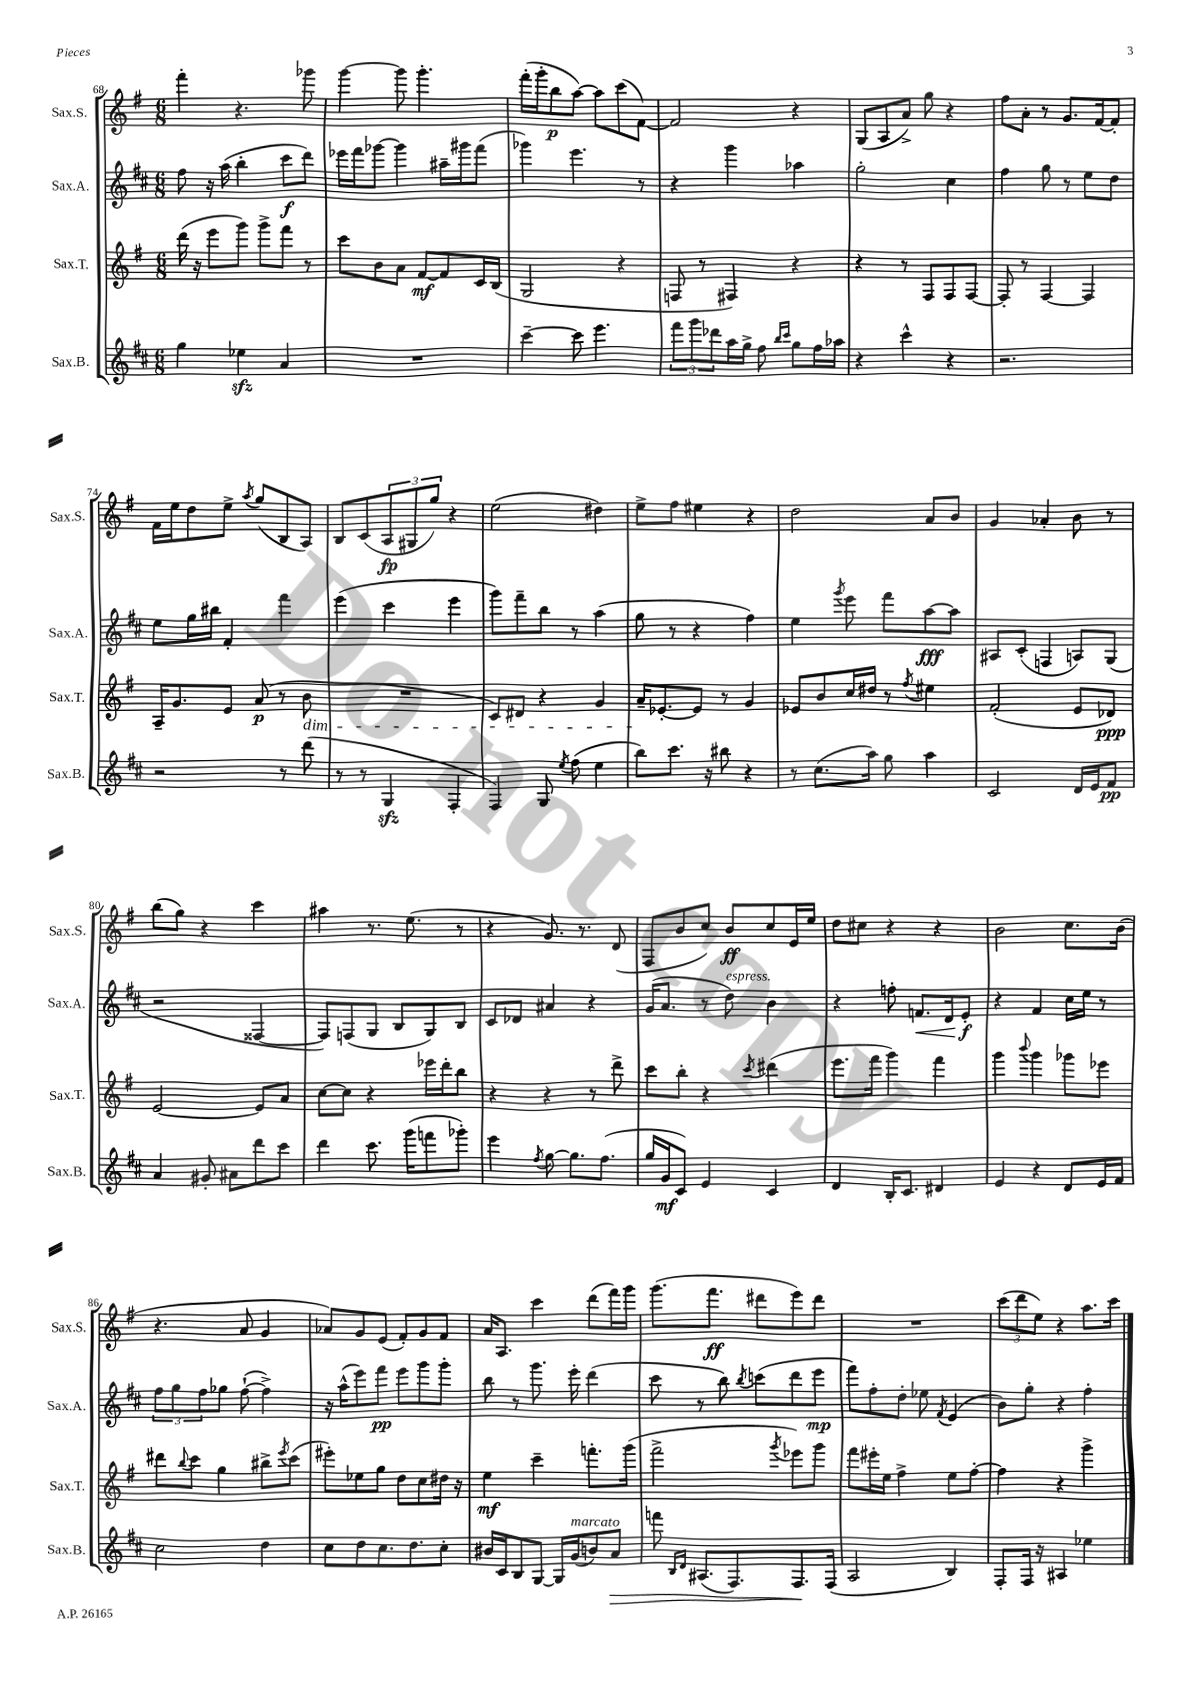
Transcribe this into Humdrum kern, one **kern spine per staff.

**kern	**kern	**kern	**kern
*staff4	*staff3	*staff2	*staff1
*clefG2	*clefG2	*clefG2	*clefG2
*k[f#c#]	*k[f#]	*k[f#c#]	*k[f#]
*M6/8	*M6/8	*M6/8	*M6/8
4gg\	(16ddd\	8ff#\	4fff#'\
.	16r	.	.
.	8eee\L	16r	.
.	.	(16aa\	.
4ee-\	8ggg\J)	4bb'\	4.r
.	8ggg^\L	.	.
4a/	8fff#\J	8ccc#\L	.
.	8r	8ddd\J)	8ggg-\
=	=	=	=
2.r	8ccc\L	16eee-\LL	[4ggg\
.	.	16fff#\J	.
.	8b\	[8ggg-\J	.
.	8a\J	4ggg-\]	8ggg\]
.	[8f#/L	.	4.ggg'\
.	8f#/]	16aa#~\LL	.
.	.	16ggg#\J	.
.	16c/L	(8fff#\J	.
.	(16B/JJ	.	.
=	=	=	=
[4ccc#~\	2G/	4ggg-\)	(16fff#'\LL
.	.	.	16ggg'\J
.	.	.	8bb\
8ccc#\]	.	4.eee\	[8aa\J)
4.eee\	.	.	8aa\]L
.	4r	.	(8ccc\
.	.	8r	[8f#\J)
=	=	=	=
12fff#\L	8F/	4r	2f#/]
12ggg\	.	.	.
.	8r	.	.
12ddd-\	.	.	.
16aa\L	4F#/)	4ggg\	.
16gg^\JJ	.	.	.
8ff#\	.	.	.
16qqbb/LL	.	.	.
16qqccc#/JJ	.	.	.
8gg\L	4r	4aa-\	4r
16ff#\L	.	.	.
16aa-\JJ	.	.	.
=	=	=	=
4r	4r	2gg'\	(8G/L
.	.	.	8A/
4ccc#^^\	8r	.	8a^/J)
.	8F#/L	.	8gg\
4r	8F#/	4cc#\	4r
.	[8F#/J	.	.
=	=	=	=
2.r	8F#'/]	4ff#\	8ff#\L
.	8r	.	8a'\J
.	[4F#/	8gg\	8r
.	.	8r	8.g/L
.	4F#/]	8ee\L	.
.	.	.	[16f#/k
.	.	8dd\J	8f#'/]J
=	=	=	=
2r	16A~/LK	8ee\L	16f#\LL
.	8.g/	.	16ee\J
.	.	16gg\L	8dd\
.	.	16bb#\JJ	.
.	8e/J	4f#'/	8ee^\J
.	.	.	8qaa/
.	(8a/	.	(8gg/L
8r	8r	4fff#\	8B/
(8ddd\	8b\	.	8A/J)
=	=	=	=
8r	2.r	(4eee\	8B/L
8r	.	.	(8c/
4G/	.	4ccc#\	12A/
.	.	.	12G#/
.	.	.	12gg/J)
4F#'/	.	4eee\	4r
=	=	=	=
4F#/)	8c/L)	8ggg\L)	(2ee\
.	8d#/J	8fff#~\	.
8G/	4r	8bb\J	.
8qee/	.	.	.
(8ff#\	.	8r	.
4ee\	4g/	(4aa\	4dd#\)
=	=	=	=
8bb\L)	16a~/LK	8gg\	8ee^\L
.	[8.e-'/	.	.
8.ccc#\J	.	8r	8ff#\J
.	8e-/]J	4r	4ee#\
16r	.	.	.
8bb#\	8r	.	.
4r	4g/	4ff#\)	4r
=	=	=	=
8r	8e-/L	4ee\	2dd\
(8.cc#\L	8b/	.	.
.	.	8qggg/	.
.	16cc/L	8eee\	.
16aa\Jk)	16dd#/JJ	.	.
8gg\	8r	8fff#\L	.
.	8qff#/	.	.
4aa\	4ee#\	[8aa\	8a/L
.	.	8aa\]J	8b/J
=	=	=	=
2c#/	(2f#'/	8A#/L	4g/
.	.	(8c#'/J	.
.	.	4F/	4a-'/
16d/LL	8e/L	8A/L)	8b\
16e/J	.	.	.
8f#/J	8d-/J)	(8G/J	8r
=	=	=	=
4a/	[2e/	2r	(8bb\L
.	.	.	8gg\J)
8g#'/	.	.	4r
8a#\L	.	.	.
8ddd\	8e/]L	[4F##/	4ccc\
8ccc#\J	8a/J	.	.
=	=	=	=
4ddd\	[8cc\L	8F##/]L)	4aa#\
.	8cc\]J	(8F/	.
8.ccc#\	4r	8G/J	8.r
.	.	8B/L	.
(16ggg\LK	.	.	(8.ee\
8fff\	16eee-\LL	8G/)	.
.	16ddd'\J	.	.
8ggg-'\J)	8bb\J	8B/J	8r
=	=	=	=
4eee\	4r	8c#/L	4r
.	.	8d-/J	.
8qff#/	.	.	.
[8gg\	4r	4a#/	8.g/)
8.gg\]L	.	.	.
.	.	.	8.r
.	8r	4r	.
(8.ff#\J	.	.	.
.	8ddd^\	.	(8d/
=	=	=	=
16gg/LL	8ccc\L	(16g/LK	8F#/L
16g/J	.	8.a/J	.
8c#/J)	8bb'\J	.	8b/
4e/	4r	8r	8cc/J)
.	.	8dd\)	8b/L
.	8qccc/	.	.
4c#/	(4ddd#\	4b\	8cc/
.	.	.	16e/L
.	.	.	16ee/JJ
=	=	=	=
4d/	8.eee\L	4r	8dd\L
.	.	.	8cc#\J
.	16fff#\Jk	.	.
16B'/LK	4ggg\)	8ff'\	4r
8.c#/J	.	.	.
.	.	8.f/L	.
4d#/	4fff#\	.	4r
.	.	16d/k	.
.	.	8e'/J	.
=	=	=	=
4e/	4ggg\	4r	2b\
.	8qqbbb/	.	.
4r	4ggg\	4f#/	.
8d/L	8ggg-\L	16cc#\LL	8.cc\L
.	.	16ee\JJ	.
16e/L	8eee-\J	8r	.
16f#/JJ	.	.	(16b\Jk
=	=	=	=
2cc#\	8ddd#\L	12ff#\L	4.r
.	.	12gg\	.
.	8qqbb/	.	.
.	8ccc\J	.	.
.	.	12ff#\	.
.	4gg\	8gg-\J	.
.	.	([8ff#`\	8a/
4dd\	8bb#^\L	4ff#^\])	4g/
.	8qeee/	.	.
.	(8ccc\J	.	.
=	=	=	=
8cc#\L	8eee#'\L)	16r	8a-/L)
.	.	(16aa^^\LK	.
8dd\	8ee-\	8eee\)	8g/
8.cc#\	8gg\J	8fff#\J	(8e/J
.	8dd\L	8eee\L	8f#'/L)
8.dd\	.	.	.
.	8cc\	8ggg\	8g/
8cc#'\J	16dd#\Jk	8ggg'\J	8f#/J
.	16r	.	.
=	=	=	=
16b#/LL	4ee\	8bb\	16a/LK
16c#/J	.	.	8.A/J
8B/	.	8r	.
[8G/J	4ccc~\	8.ggg\	4ccc\
16G/]LL	.	.	.
(16g/J	.	16eee'\	.
8b/)	8.fff'\L	(4ddd\	(8ddd\L
8a/J	.	.	16fff#\L)
.	(16ggg\Jk	.	16ggg\JJ
=	=	=	=
8fff\	2fff#^\	8ccc#\	(8.ggg\L
16qqB/LL	.	.	.
16qqd/JJ	.	.	.
(8.A#/L	.	8r	.
.	.	.	8.fff#\J
.	.	8bb\)	.
8.F#/)	.	.	.
.	.	8qbb/	.
.	.	(8ccc\L	8ddd#\L
.	8qggg/	.	.
8.F#/	8eee-\L)	8ddd\	8eee\)
.	8ggg\J	8eee\J	8ddd#\J
(16F#/Jk	.	.	.
=	=	=	=
2A/	8fff#\L	8fff#\L)	2.r
.	16eee#'\L	8ff#'\	.
.	16ee\JJ	.	.
.	4ff#^\	8dd'\J	.
.	.	8ee-\	.
.	.	8qf#/	.
4B/)	8ee\L	(4e/	.
.	[8ff#'\J	.	.
=	=	=	=
8F#'/L	4ff#\]	8b\L)	(12ccc\L
.	.	.	12ddd\
16F#/Jk	.	8gg'\J	.
.	.	.	12ee\J)
16r	.	.	.
4A#/	4r	4r	4r
4ee-\	4ggg^\	4ff#'\	8.aa\L
.	.	.	16ccc\Jk
==	==	==	==
*-	*-	*-	*-
